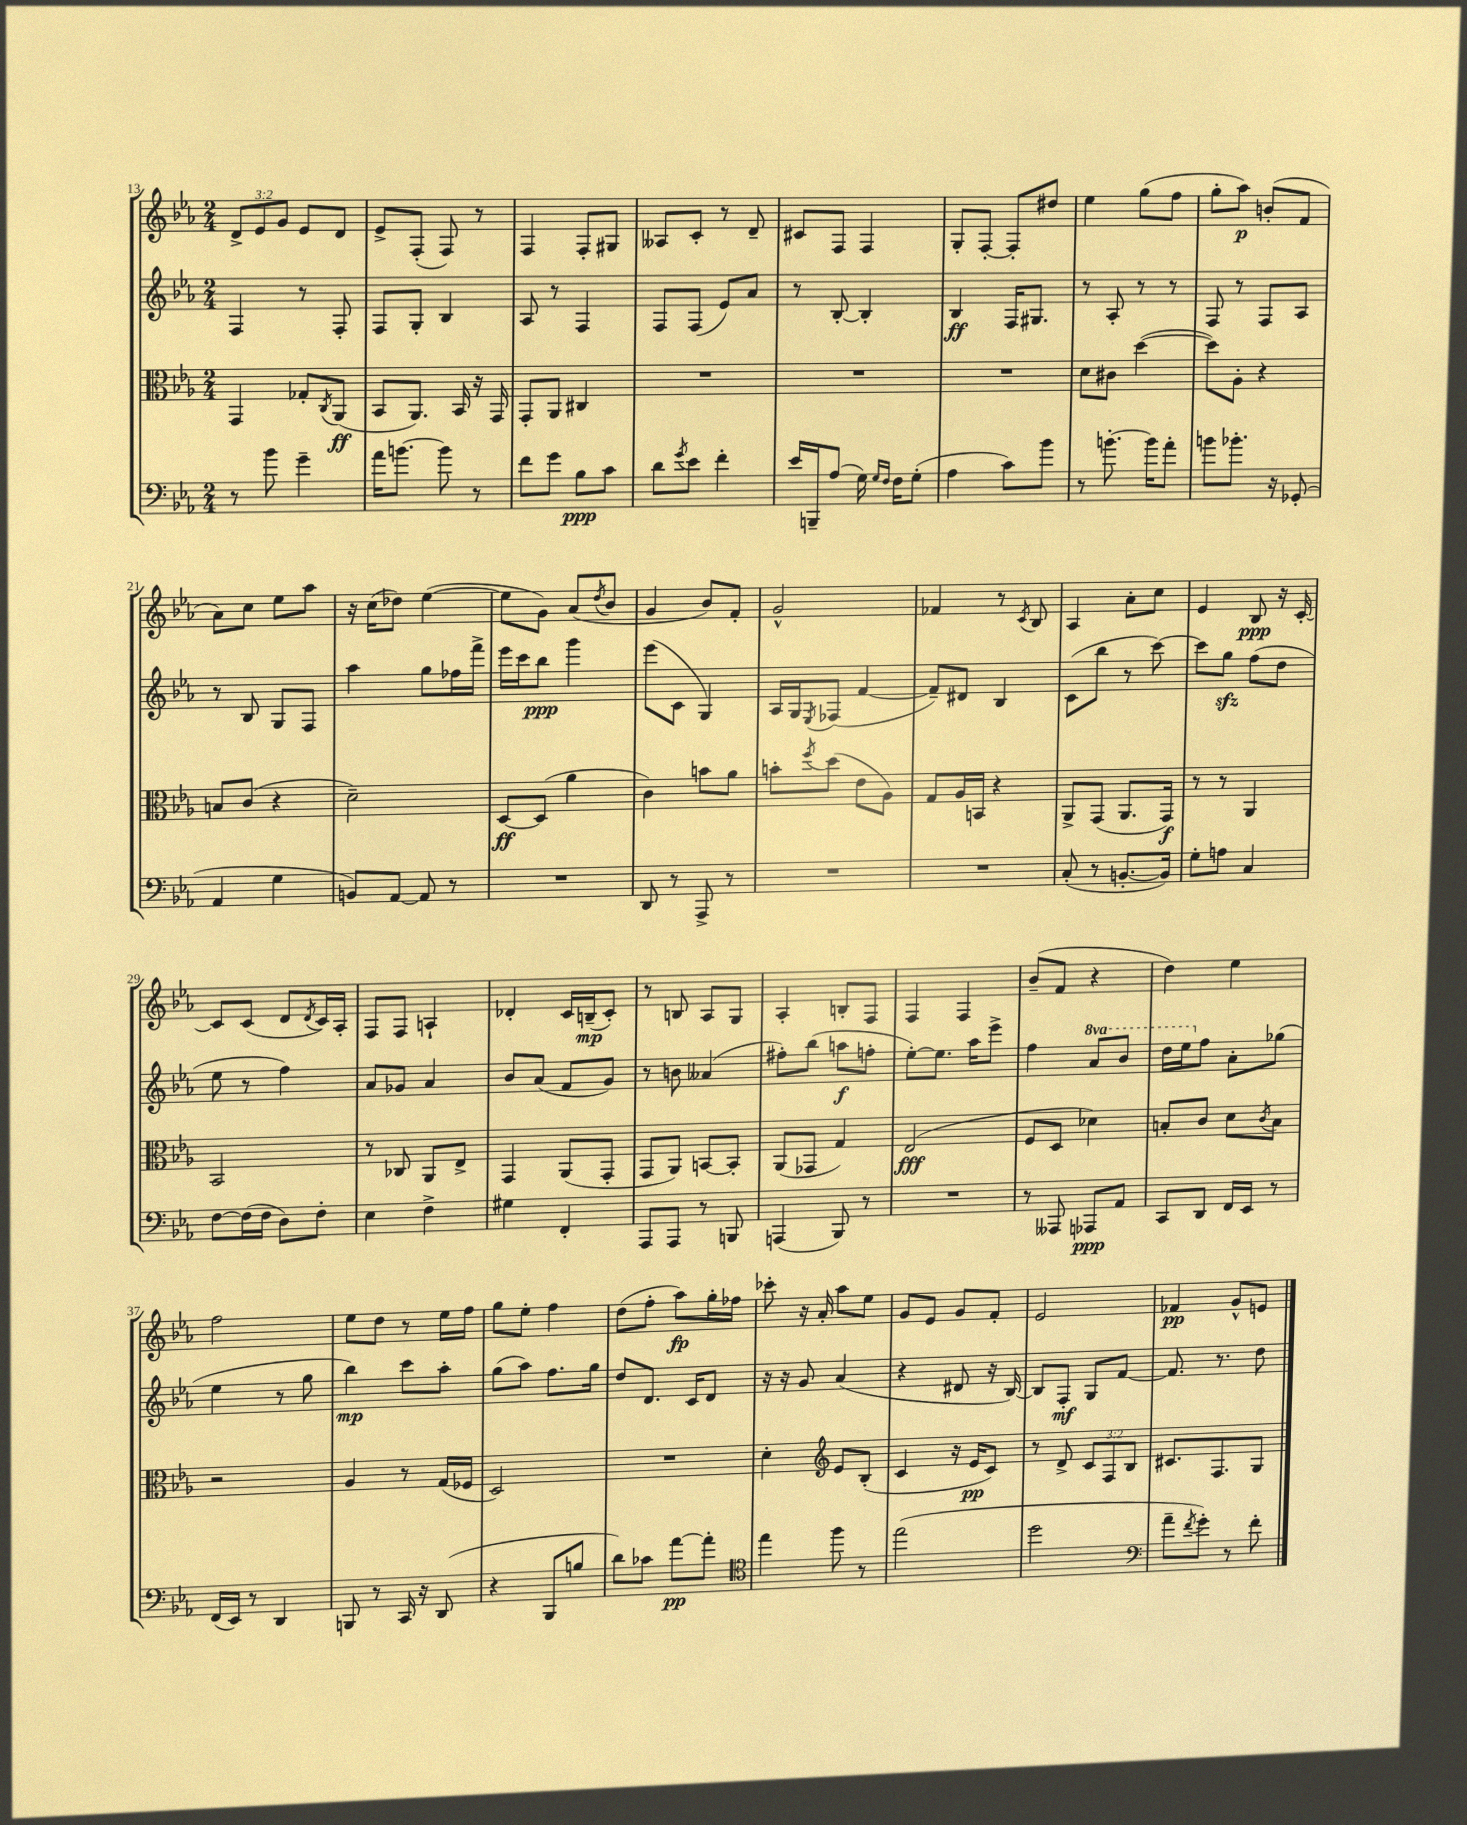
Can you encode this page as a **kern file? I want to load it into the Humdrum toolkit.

**kern	**kern	**kern	**kern
*staff4	*staff3	*staff2	*staff1
*clefF4	*clefC3	*clefG2	*clefG2
*k[b-e-a-]	*k[b-e-a-]	*k[b-e-a-]	*k[b-e-a-]
*M2/4	*M2/4	*M2/4	*M2/4
8r	4GG	4F	12d^
.	.	.	12e-
8b-	.	.	.
.	.	.	12g
4g~	8G-'	8r	8e-
.	8qC	.	.
.	(8AA-	8F'	8d
=	=	=	=
16a-	8BB-	8F	8e-^
[8.b	.	.	.
.	8.AA-)	8G'	(8F'
8b]	.	4B-	8F)
.	16BB-	.	.
8r	16r	.	8r
.	16GG	.	.
=	=	=	=
8f	8GG'	8A-	4F
8g	8AA-	8r	.
8B-	4C#	4F	8F'
8c	.	.	8G#
=	=	=	=
8d	2r	8F	8A--
8qg	.	.	.
8e-	.	(8F	8c'
4f'	.	8e-)	8r
.	.	8a-	8d~
=	=	=	=
16e-	2r	8r	8c#
16BBB~	.	.	.
(8A-	.	[8B-'	8F
16G)	.	4B-']	4F
16qqG	.	.	.
16qqF	.	.	.
16F	.	.	.
(8G'	.	.	.
=	=	=	=
4A-	2r	4B-	8G'
.	.	.	[8F'
8c)	.	16F	8F']
.	.	8.G#	.
8b-	.	.	8dd#
=	=	=	=
8r	8d	8r	4ee-
[8.b'	8c#	8A-'	.
.	([4dd	8r	(8gg
16b]	.	.	.
8a-'	.	8r	8ff
=	=	=	=
8b	8dd])	8F	8gg'
8.b-'	8A-'	8r	8aa-)
.	4r	8F	(8b'
16r	.	.	.
(8GG-'	.	8A-	8f
=	=	=	=
4AA-	8B	8r	8a-)
.	(8c	8B-	8cc
4G	4r	8G	8ee-
.	.	8F	8aa-
=	=	=	=
8BB)	2d~)	4aa-	16r
.	.	.	(16cc
[8AA-	.	.	8dd-)
8AA-]	.	8gg	([4ee-
8r	.	16ff-	.
.	.	16fff^	.
=	=	=	=
2r	[8D	16eee-	8ee-]
.	.	16ccc	.
.	(8D]	8bb-	8g)
.	4a-	4ggg	(8a-
.	.	.	8qdd
.	.	.	8b-
=	=	=	=
8DD	4c)	(8eee-	4g
8r	.	8c	.
8AAA-^	8b	4G)	8b-)
8r	8a-	.	8f'
=	=	=	=
2r	8b'	16A-	2g^^
.	.	16G	.
.	8qff	8qE-	.
.	(8dd	(8F-	.
.	8e-	[4f	.
.	8A-)	.	.
=	=	=	=
2r	8G	8f~])	4f-
.	16A-	8d#	.
.	16BB	.	.
.	4r	4B-	8r
.	.	.	8qc
.	.	.	8B-
=	=	=	=
(8C'	8AA-^	(8c	4A-
8r	(8GG	8bb-	.
[8.BB'	8.AA-	8r	8a-'
.	.	[8ccc)	8cc
16BB])	16GG)	.	.
=	=	=	=
8G'	8r	8ccc]	4e-
8A	8r	8gg	.
4C	4AA-	(8ff	8B-
.	.	8dd	16r
.	.	.	[16c'
=	=	=	=
[8F	2BB-	8ee-	8c]
(16F]	.	8r	(8c
16F	.	.	.
8D)	.	4ff)	8d
.	.	.	8qd
8F'	.	.	16c)
.	.	.	16A-'
=	=	=	=
4E-	8r	8a-	8F
.	8C-	8g-	8F
4F^	8AA-	4a-	4A`
.	8E-^	.	.
=	=	=	=
4G#	4GG	8b-	4d-'
.	.	(8a-	.
4FF'	(8AA-	8f	16c
.	.	.	(16B~
.	8GG'	8g)	8c')
=	=	=	=
8AAA-	8GG	8r	8r
8AAA-	8AA-)	8b	8B
8r	[8BB	(4a--	8A-
8BBB	8BB']	.	8G
=	=	=	=
(4AAA	(8AA-	8ff#')	4A-'
.	8GG-	(8bb-	.
8BBB-)	4G)	8aa	8B'
8r	.	8ff'	8F
=	=	=	=
2r	(2E-	[8ee-')	4F
.	.	8.ee-]	.
.	.	.	4F
.	.	16aa-	.
.	.	8eee-^	.
=	=	=	=
8r	8F	4ff	(8b-~
8AAA--	8D	.	8f
8AAA-	4d-)	8aa-	4r
8AA-	.	8bb-	.
=	=	=	=
8CC	8B'	16ddd	4dd)
.	.	16eee-	.
8DD	8c	8ff	.
16FF	8d	8a-'	4ee-
16EE-	.	.	.
.	8qc	.	.
8r	8B	(8gg-	.
=	=	=	=
(16FF	2r	4ee-	2ff
16EE-)	.	.	.
8r	.	.	.
4DD	.	8r	.
.	.	8gg	.
=	=	=	=
8BBB	4A-	4bb-)	8ee-
8r	.	.	8dd
16CC	8r	8ccc	8r
16r	.	.	.
(8DD	(16G	8aa-'	16ee-
.	16F-	.	16ff
=	=	=	=
4r	2D)	(8gg	8gg
.	.	8aa-)	8ee-'
8BBB-	.	8.ff	4ff
8B	.	.	.
.	.	16gg	.
=	=	=	=
8d)	2r	8dd	(8dd
8c-	.	8.d	8ff'
[8a-	.	.	8aa-)
.	.	16c	.
8a-']	.	8d	16gg'
.	.	.	16ff-
=	=	=	=
*clefC4	*	*	*
4ee-	4d'	16r	8ccc-'
.	.	16r	.
.	.	8g	16r
.	.	.	16a-'
*	*clefG2	*	*
8ff	8e-	(4a-	8aa-
8r	(8B-'	.	8ee-
=	=	=	=
(2ee-	4c	4r	8g
.	.	.	8e-
.	16r	8d#	8g
.	16e-	.	.
.	8c)	16r	8f'
.	.	[16B-)	.
=	=	=	=
2dd	8r	8B-]	2e-
.	8d^	8F'	.
.	12c	8G	.
.	12F	.	.
.	.	[8f	.
.	12B-	.	.
=	=	=	=
*clefF4	*	*	*
8a-~	8.c#	8.f]	4f-
8qf	.	.	.
8g')	.	.	.
.	8.F	8.r	.
8r	.	.	8g^^
8f'	8G	8dd	8e
==	==	==	==
*-	*-	*-	*-
